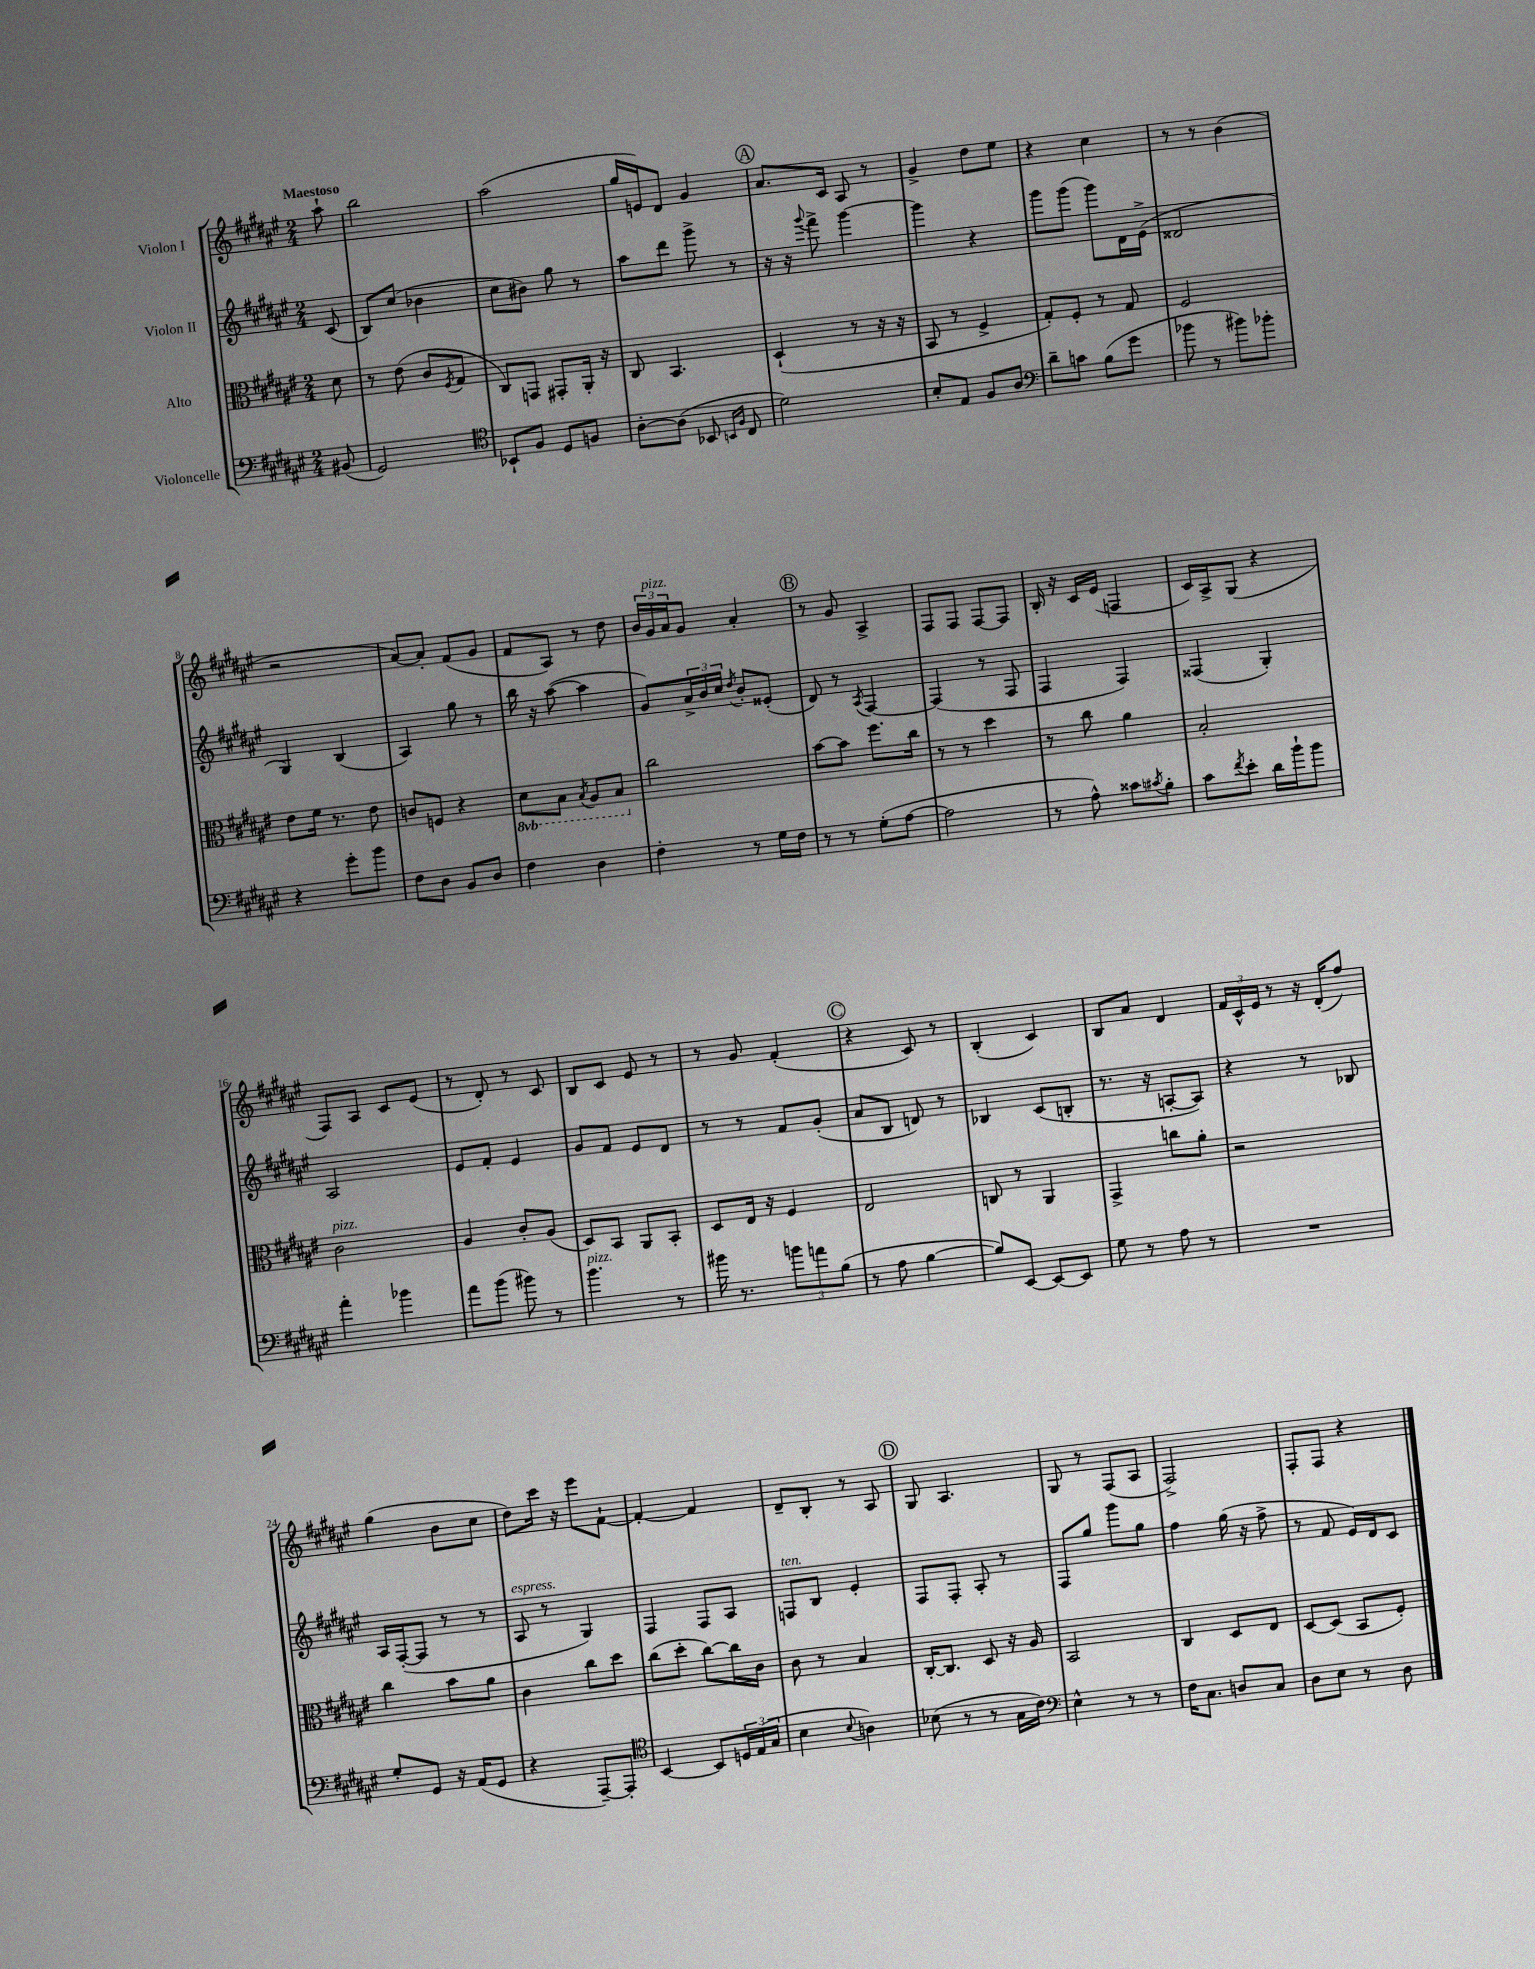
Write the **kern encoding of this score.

**kern	**kern	**kern	**kern
*staff4	*staff3	*staff2	*staff1
*clefF4	*clefC3	*clefG2	*clefG2
*k[f#c#g#d#a#e#]	*k[f#c#g#d#a#e#]	*k[f#c#g#d#a#e#]	*k[f#c#g#d#a#e#]
*M2/4	*M2/4	*M2/4	*M2/4
(8BB#	8d#	(8c#	8aa#`
=	=	=	=
2GG#)	8r	8B)	2bb
.	(8e#	(8cc#	.
.	8c#	4b-	.
.	8qF#	.	.
.	8G#	.	.
=	=	=	=
*clefC4	*	*	*
8BB-`	8C#)	8cc#	(2aa#
8F#	8GG	8b#)	.
8D#	8GG#'	8gg#	.
8F	16AA#'	8r	.
.	16r	.	.
=	=	=	=
[8A#'	8C#	8aa#	16gg#
.	.	.	16e)
(8A#]	4.BB	8ddd#	8d#
8BB-	.	8ggg#^	4g#
16qqBB	.	.	.
16qqF#	.	.	.
8C#	.	8r	.
=	=	=	=
2d#)	(4D#`	16r	8.a#
.	.	16r	.
.	.	8qqggg#	.
.	.	8fff#^	.
.	.	.	16c#
.	8r	[4ggg#	8A#
.	16r	.	8r
.	16r	.	.
=	=	=	=
8B'	8BB	4ggg#]	4g#^
8E#	8r	.	.
8F#	4F#^	4r	8dd#
8A#	.	.	8ee#
=	=	=	=
*clefF4	*	*	*
8d#~	8G#')	8ggg#	4r
8c	8F#'	(8ggg#	.
(8B	8r	8ggg#)	4cc#
8g#	8G#	16d#	.
.	.	(16e#^	.
=	=	=	=
8b-	2F#	2d##	8r
8r	.	.	8r
8b#)	.	.	(4b
8b-'	.	.	.
=	=	=	=
4r	8e#	4G#)	2r
.	16f#	.	.
.	8.r	.	.
8g#'	.	(4B	.
8b	8e#	.	.
=	=	=	=
8F#	8c	4A#)	[8a#)
8D#	8F	.	8a#']
8BB	4r	8gg#	(8f#
8D#	.	8r	8g#
=	=	=	=
4F#	8D#	16bb	8f#
.	.	16r	.
.	8BB	([8aa#	8A#)
.	8qBB	.	.
4D#	8AA#	4aa#]	8r
.	8BB	.	8dd#
=	=	=	=
4F#'	2cc#	8g#)	24b
.	.	.	24g#
.	.	.	24a#
.	.	24a#^	8g#
.	.	24b	.
.	.	24cc#	.
.	.	8qdd#	.
8r	.	8b'	4a#'
16G#	.	(8e##'	.
16F#	.	.	.
=	=	=	=
8r	[8b	8d#)	8r
8r	8b]	8r	8g#
.	.	8qA#	.
(8G#'	8.ff#	[4F#	4A#^
[8A#	.	.	.
.	16cc#	.	.
=	=	=	=
2A#]	8r	(4F#]	8F#
.	8r	.	8F#
.	4dd#	8r	[8F#
.	.	8F#	8F#]
=	=	=	=
8r	8r	4F#	16B'
.	.	.	16r
8A#^^)	8cc#	.	16c#
.	.	.	(16e#
8c##	4a#	4F#)	4F
8qc#	.	.	.
8B'	.	.	.
=	=	=	=
8c#	2B'	(4F##	16c#)
.	.	.	16A#^
8qf#	.	.	.
8e#'	.	.	(8G#
16d#	.	4G#')	4r
16b`	.	.	.
8b	.	.	.
=	=	=	=
4a#'	2c#	2A#	8F#)
.	.	.	8A#
4b-	.	.	8c#
.	.	.	(8e#
=	=	=	=
8a#	4A#	8e#	8r
(8b	.	8f#'	8d#')
8b#)	8c#'	4e#	8r
8r	(8A#	.	8c#
=	=	=	=
4.b	8D#)	8g#	8B
.	8BB	8f#	8c#
.	8AA#	8e#	8e#
8r	8BB'	8d#	8r
=	=	=	=
16b#	8D#	8r	8r
8.r	.	.	.
.	16E#	8r	8g#
.	16r	.	.
12b	4F#	8f#	(4f#'
12a	.	.	.
.	.	(8g#'	.
(12B	.	.	.
=	=	=	=
8r	2E#	8a#	4r
8A#	.	8B	.
[4B	.	8d)	8c#)
.	.	8r	8r
=	=	=	=
8B])	8C	4B-	(4B'
[8EE#	8r	.	.
8EE#_	4AA#	(8c#	4c#)
8EE#]	.	8B'	.
=	=	=	=
8G#	4GG#^	8.r	8B
8r	.	.	8a#
.	.	16r	.
8A#	8cc	[8A'	4d#
8r	8a#'	8A])	.
=	=	=	=
2r	2r	4r	24f#
.	.	.	24c#^^
.	.	.	24e#
.	.	.	8r
.	.	8r	16r
.	.	.	(16d#'
.	.	8B-	8ff#)
=	=	=	=
8G#'	4cc#	16A#	(4gg#
.	.	([16F#'	.
8GG#	.	8F#]	.
16r	8b	8r	8b
(16AA#	.	.	.
8GG#	8a#	8r	8cc#
=	=	=	=
4r	4c#	8A#	8dd#)
.	.	8r	16ccc#
.	.	.	16r
[8AAA#~)	8cc#	4G#)	8eee#
8AAA#']	8dd#	.	[8f#`
=	=	=	=
*clefC4	*	*	*
[4BB	(8cc#	4F#	4f#'_
.	8dd#'	.	.
8BB]	[8cc#)	8F#	4f#]
24D	16cc#]	8A#	.
(24E#	.	.	.
.	16c#	.	.
24G#	.	.	.
=	=	=	=
4B	8c#	8F	8d#~
.	8r	8B	8B'
8qqB	.	.	.
4A)	4B	4e#'	8r
.	.	.	8A#
=	=	=	=
(8B-	[16C#'	8F#	8G#
.	8.C#]	.	.
8r	.	8F#'	4.A#
8r	8D#	8A#'	.
16G#	16r	8r	.
16c#)	16A#	.	.
=	=	=	=
*clefF4	*	*	*
4E#^^	2BB	8F#	8G#
.	.	8gg#	8r
8r	.	8ggg#	(8F#
8r	.	8gg#	8A#
=	=	=	=
16F#	4C#	4ff#	2F#^)
8.C#	.	.	.
8D	8D#	(16gg#	.
.	.	16r	.
8C#	8E#	8ff#^	.
=	=	=	=
8D#	[8D#	8r	8F#'
8E#	(8D#]	8f#	8F#
8r	8BB	16e#)	4r
.	.	16d#	.
8D#	8F#')	8c#	.
==	==	==	==
*-	*-	*-	*-
